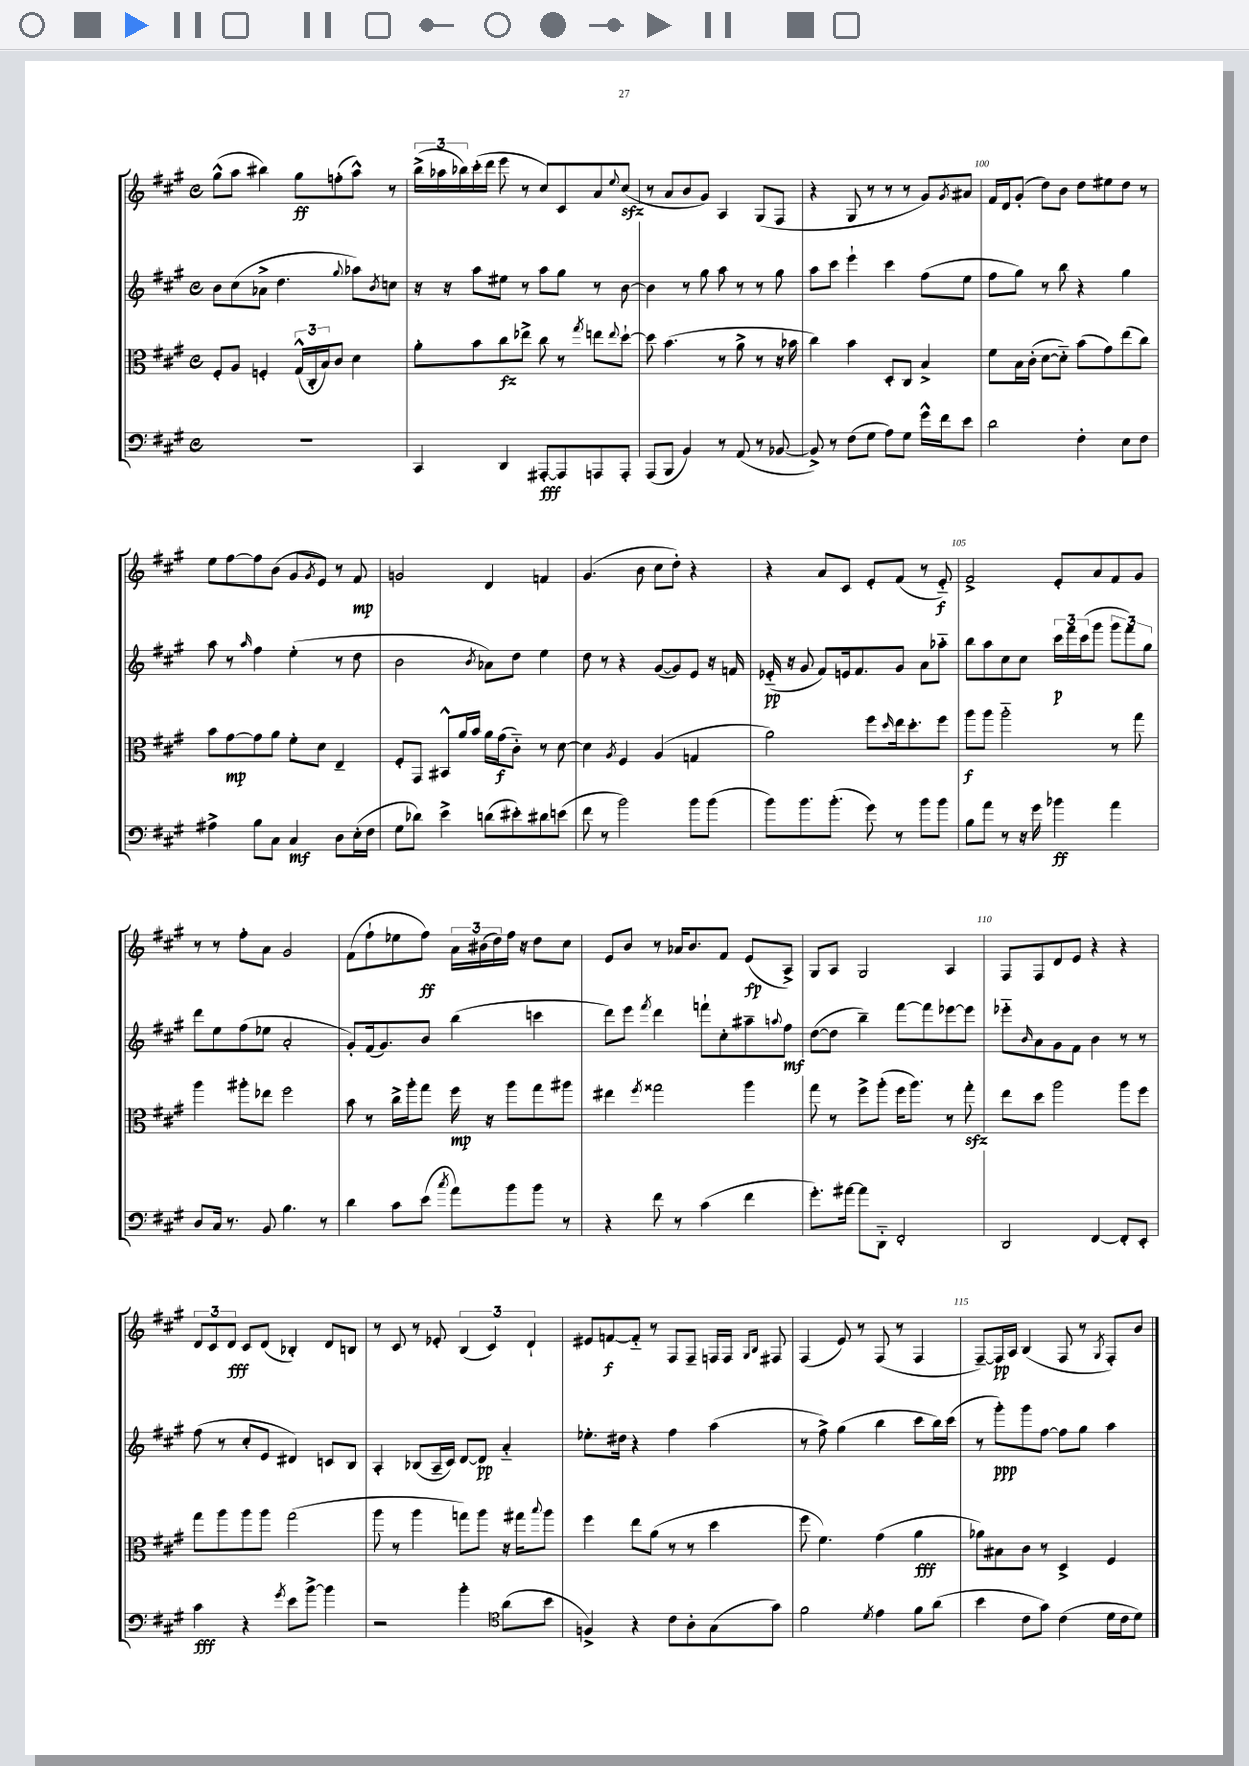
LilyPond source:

<<
\new StaffGroup <<
\new Staff = "s0" {
    \clef treble \key a \major \defaultTimeSignature \time 4/4
    gis''8-^( a''8 bis''4) gis''8\ff f''8-.( a''8-^) r8 |
    \tuplet 3/2 { b''16->( aes''16 bes''16) } cis'''16-.( d'''16 e'''8 r8 cis''8) cis'8 a'8 \appoggiatura { e''8 } cis''8\sfz( |
    r8 a'8 b'8 gis'8) a4 gis8( fis8 |
    r4 gis8 r8 r8 r8 gis'8) \acciaccatura { gis'8 } ais'8 |
    fis'16 d'16 gis'8-.( d''8) b'8 d''8 eis''8 d''8 r8 |
    e''8 fis''8~ fis''8 b'8( gis'8 \acciaccatura { gis'8 } e'8) r8 fis'8\mp |
    g'2 d'4 f'4 |
    gis'4.( b'8 cis''8 d''8-.) r4 |
    r4 a'8 cis'8 e'8-. fis'8( r8 e'8-_\f) |
    fis'2-> e'8-. a'8 fis'8 gis'8 |
    r8 r8 fis''8-. a'8 gis'2 |
    fis'8( fis''8-! ees''8 fis''8\ff) \tuplet 3/2 { a'16 bis'16( d''16) } fis''16 r16 d''8 cis''8 |
    e'8 b'8 r8 aes'16 b'8. fis'8 e'8\fp( a8->) |
    gis8 a8 gis2 a4 |
    fis8 fis8 d'8 e'8 r4 r4 |
    \tuplet 3/2 { d'8 cis'8 d'8\fff } cis'8 d'8( bes4-.) d'8 b8 |
    r8 cis'8 r8 ees'8-. \tuplet 3/2 { b4( cis'4) d'4-! } |
    eis'8 f'8~\f f'8-_ r8 fis8 fis8-- f16 f16 \grace { gis16 b16 } fis8 |
    fis4( e'8) r8 fis8( r8 fis4 |
    fis8~--) fis16\pp a16 b4( fis8 r8 \acciaccatura { gis8 } fis8-.) b'8 \bar "|." |
}
\new Staff = "s1" {
    \clef treble \key a \major \defaultTimeSignature \time 4/4
    b'8 cis''8( aes'8-> d''4. \appoggiatura { gis''8 } aes''8) \acciaccatura { b'8 } c''8 |
    r16 r16 a''8 eis''8 r8 a''8 gis''8 r8 b'8~ |
    b'4 r8 gis''8 a''8 r8 r8 gis''8 |
    a''8 cis'''8 e'''4-! cis'''4 fis''8( e''8 |
    fis''8 gis''8) r8 b''8 r4 gis''4 |
    a''8 r8 \grace { a''16 } fis''4 e''4-.( r8 d''8 |
    b'2 \acciaccatura { b'8 } aes'8) d''8 e''4 |
    d''8 r8 r4 gis'8~( gis'8) e'8 r16 f'16 |
    ees'16-_\pp( r16 gis'8 fis'8) e'16 fis'8. gis'8 a'8 aes''8-_ |
    b''8 a''8 cis''8 cis''8 \tuplet 3/2 { cis'''16\p fis'''16 cis'''16( } gis'''8 \tuplet 3/2 { gis'''8 fis'''8) gis''8 } |
    d'''8 e''8 fis''8( ees''8 a'2-. |
    gis'8-.) fis'16( gis'8.) b'8 b''4( c'''4 |
    d'''8) e'''8 \acciaccatura { fis'''8 } d'''4 f'''8-! cis''8-. ais''8-- \appoggiatura { a''8 } fis''8\mf |
    d''8~( d''8 b''4--) fis'''8~ fis'''8 ees'''8~ ees'''8 |
    ees'''8-_ \grace { b'16 } a'8 gis'8 fis'8 b'4 r8 r8 |
    fis''8( r8 cis''8-. e'8 dis'4) c'8 b8 |
    a4-. bes8( a16-- cis'16) d'8~ d'8\pp a'4-_ |
    ees''8.-. dis''16 r4 fis''4 a''4( |
    r8 fis''8->) gis''4( b''4 cis'''8 b''16) cis'''16( |
    r8 gis'''8-.\ppp) gis'''8 fis''8~ fis''8 gis''8 a''4 \bar "|." |
}
\new Staff = "s2" {
    \clef alto \key a \major \defaultTimeSignature \time 4/4
    fis8-. a8 f4-. \tuplet 3/2 { gis16-^( cis16-. b16) } cis'8 d'4 |
    a'8-. b'8 cis''8\fz ees''8-> cis''8 r8 \acciaccatura { gis''8 } e''8 \appoggiatura { e''8 } d''8~-! |
    d''8 b'4.( r8 a'8-> r8 r16 bes'16 |
    cis''4) b'4 d8-. cis8 b4-> |
    fis'8 b16 cis'16-.( d'8~ d'8-_) b'8( gis'8) e''8( cis''8) |
    b'8 gis'8~\mp gis'8 a'8 fis'8-. d'8 e4-- |
    fis8-. gis,8 bis,8-^ a'16 b'16 a'16 gis'16\f( cis'8-_) r8 d'8~ |
    d'4 \acciaccatura { a8 } fis4 a4( g4 |
    a'2) fis''8 \grace { d''16 } e''16 d''8.-. fis''8 |
    a''8\f a''8 a''2-_ r8 gis''8 |
    a''4 ais''8-. ees''8 fis''2 |
    b'8 r8 cis''16-> a''16-. gis''8 fis''16\mp r16 a''8 gis''8 ais''8 |
    eis''4 \acciaccatura { fis''8 } gisis''2 a''4 |
    gis''8 r8 fis''8-> a''8-.( fis''16 a''8.) r8 gis''8-.\sfz |
    e''8 d''8 a''2 a''8 fis''8 |
    gis''8 a''8 a''8 a''8 gis''2( |
    a''8 r8 a''4 g''8) a''8 r16 gis''16 \appoggiatura { b''8 } a''8 |
    fis''4 e''8 a'8( r8 r8 d''4 |
    fis''8 fis'4.) gis'4( a'4\fff |
    aes'8) bis8 cis'8 r8 d4-> fis4 \bar "|." |
}
\new Staff = "s3" {
    \clef bass \key a \major \defaultTimeSignature \time 4/4
    R1 |
    cis,4 d,4 ais,,8~-.\fff ais,,8 a,,8 a,,8-. |
    a,,8( b,,8 b,4) r8 a,8( r8 bes,8~ |
    bes,8->) r8 fis8( gis8 a8) gis8 gis'16-^ fis'16 e'8 |
    d'2 fis4-. e8 fis8 |
    ais4-> b8 cis8 cis4\mf d8 e16-.( fis16 |
    gis8 des'8) e'4-> d'8( eis'8-.) dis'8 e'8( |
    fis'8 r8 b'2) b'8 b'8( |
    b'8) b'8. b'8.-.( gis'8) r8 b'8 b'8 |
    b8 a'8 r8 r16 gis'16 bes'4\ff a'4 |
    d8 cis16 r8. b,8 b4. r8 |
    d'4 cis'8 e'8( \acciaccatura { cis''8 } a'8) b'8 b'8 r8 |
    r4 fis'8 r8 cis'4( fis'4 |
    gis'8.-.) ais'16~ ais'8 d,8-_ fis,2-. |
    d,2 fis,4~ fis,8-. e,8-. |
    cis'4\fff r4 \acciaccatura { gis'8 } e'8 b'8~-> b'4 |
    r2 b'4-. \clef tenor a'8( b'8 |
    f4->) r4 cis'8 a8-. gis8( gis'8) |
    fis'2 \acciaccatura { d'8 } e'4 fis'8 a'8( |
    b'4 cis'8 gis'8) cis'4( d'16 cis'16 d'8) \bar "|." |
}
>>
>>
\layout { \context { \Score currentBarNumber = #96 \override BarNumber.break-visibility = ##(#f #t #t) barNumberVisibility = #(every-nth-bar-number-visible 5) } }
